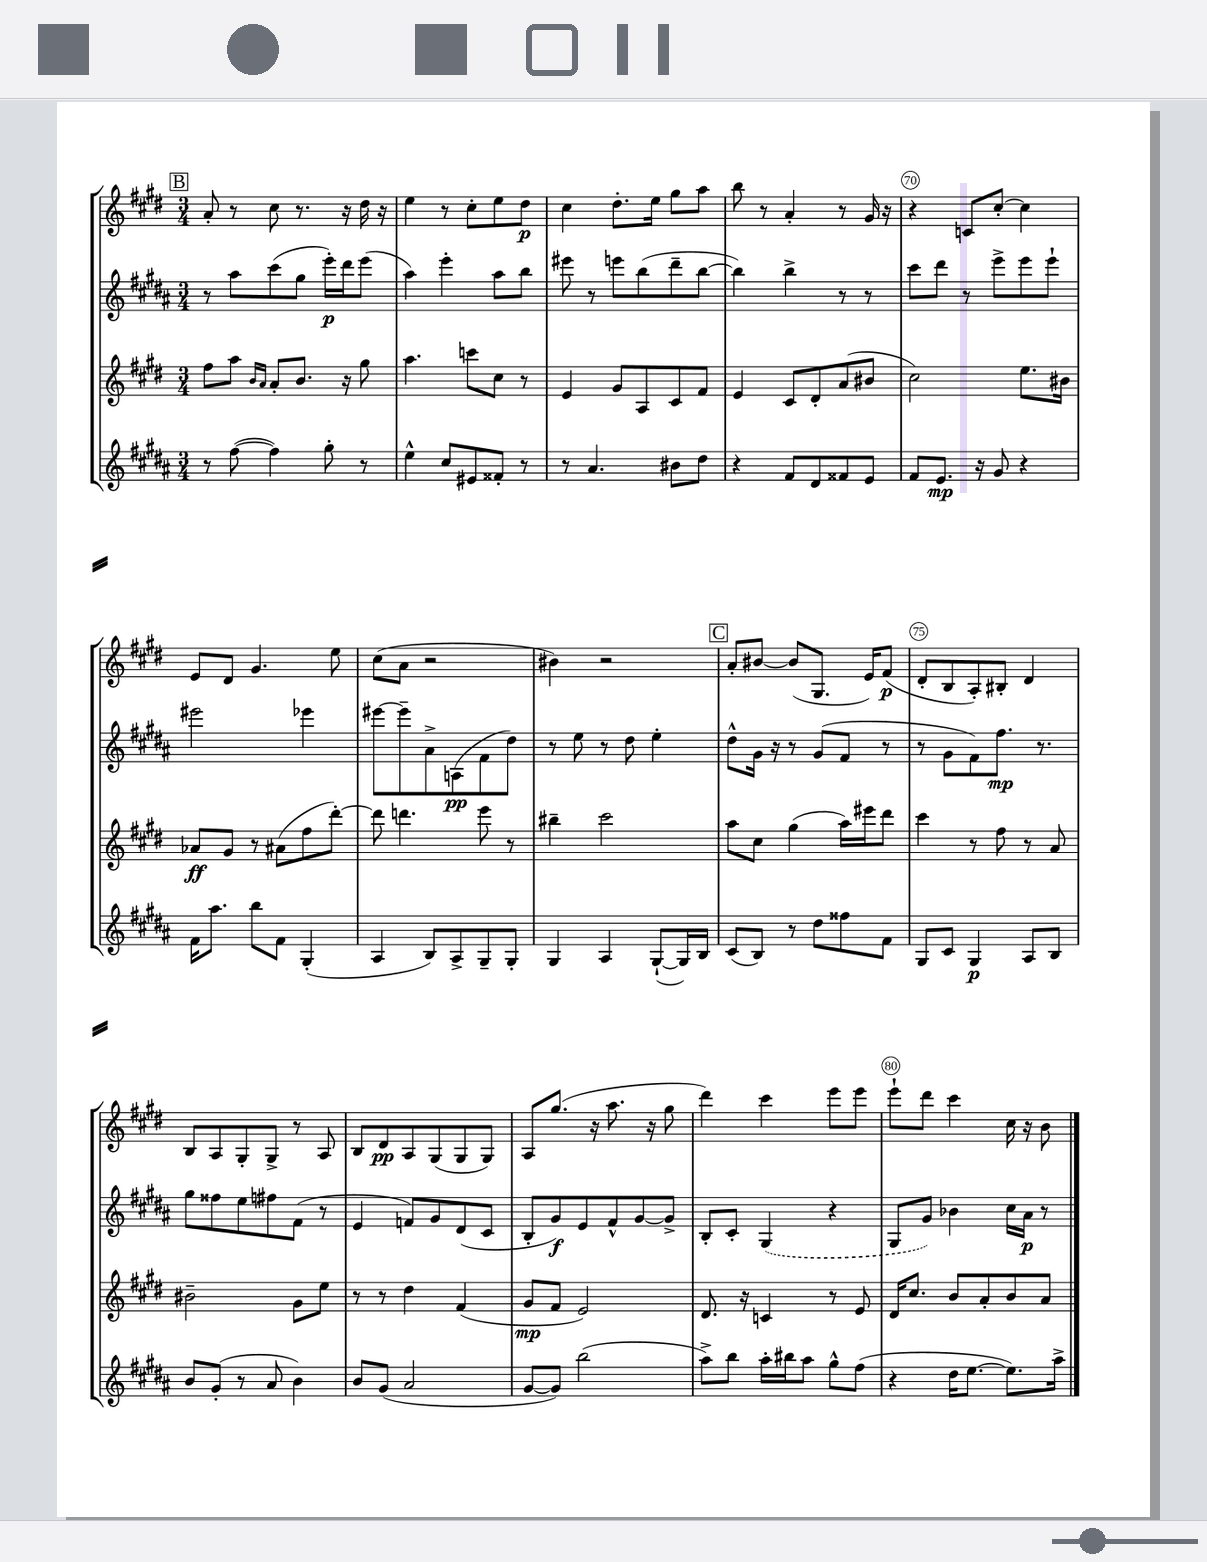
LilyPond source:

<<
\new StaffGroup <<
\new Staff = "s0" {
    \clef treble \key e \major \numericTimeSignature \time 3/4
    \mark \markup { \box "B" } a'8-. r8 cis''8 r8. r16 dis''16 r16 |
    e''4 r8 cis''8-. e''8 dis''8\p |
    cis''4 dis''8.-. e''16 gis''8 a''8 |
    b''8 r8 a'4-. r8 gis'16 r16 |
    r4 c'8 cis''8~-. cis''4 |
    e'8 dis'8 gis'4. e''8 |
    cis''8( a'8 r2 |
    bis'4) r2 |
    \mark \markup { \box "C" } a'8-. bis'8~ bis'8( gis8. e'16) fis'8\p( |
    dis'8-. b8 a8-.) bis8-. dis'4 |
    b8 a8 gis8-. gis8-> r8 a8 |
    b8 dis'8\pp a8 gis8( gis8 gis8) |
    a8 gis''8.( r16 a''8. r16 gis''8 |
    dis'''4) cis'''4 e'''8 e'''8 |
    e'''8-! dis'''8 cis'''4 cis''16 r16 b'8 \bar "|." |
}
\new Staff = "s1" {
    \clef treble \key b \major \numericTimeSignature \time 3/4
    \mark \markup { \box "B" } r8 ais''8 cis'''8( gis''8 e'''16-.\p) dis'''16 e'''8( |
    ais''4) e'''4-. ais''8 b''8 |
    eis'''8 r8 e'''8 b''8( dis'''8-- b''8~ |
    b''4) b''4-> r8 r8 |
    cis'''8 dis'''8 r8 e'''8-> e'''8 e'''8-! |
    eis'''2 ees'''4 |
    eis'''8~ eis'''8-- ais'8-> a8\pp( fis'8 dis''8) |
    r8 e''8 r8 dis''8 e''4-. |
    \mark \markup { \box "C" } dis''8-^ gis'16 r16 r8 gis'8( fis'8 r8 |
    r8 gis'8 fis'8) fis''8.\mp r8. |
    gis''8 fisis''8 e''8 fis''8 fis'8( r8 |
    e'4 f'8) gis'8 dis'8( cis'8 |
    b8-. gis'8\f) e'8 fis'8-^ gis'8~ gis'8-> |
    b8-. cis'8-. \once \slurDashed gis4( r4 |
    gis8 gis'8) bes'4 cis''16 ais'16\p r8 \bar "|." |
}
\new Staff = "s2" {
    \clef treble \key e \major \numericTimeSignature \time 3/4
    \mark \markup { \box "B" } fis''8 a''8 \grace { b'16 a'16 } a'8-. b'8. r16 gis''8 |
    a''4. c'''8 cis''8 r8 |
    e'4 gis'8 a8 cis'8 fis'8 |
    e'4 cis'8 dis'8-. a'8( bis'8 |
    cis''2) e''8. bis'16 |
    aes'8\ff gis'8 r8 ais'8( fis''8 dis'''8~-.) |
    dis'''8 d'''4. e'''8 r8 |
    bis''4-- cis'''2 |
    \mark \markup { \box "C" } a''8 cis''8 gis''4( a''16) eis'''16 dis'''8 |
    cis'''4 r8 fis''8 r8 a'8 |
    bis'2-- gis'8 e''8 |
    r8 r8 dis''4 fis'4( |
    gis'8\mp fis'8 e'2) |
    dis'8. r16 c'4 r8 e'8 |
    dis'16 cis''8. b'8 a'8-. b'8 a'8 \bar "|." |
}
\new Staff = "s3" {
    \clef treble \key b \major \numericTimeSignature \time 3/4
    \mark \markup { \box "B" } r8 fis''8~( fis''4) gis''8-. r8 |
    e''4-^ cis''8 eis'8 fisis'8-. r8 |
    r8 ais'4. bis'8 dis''8 |
    r4 fis'8 dis'8 fisis'8 e'8 |
    fis'8 e'8.\mp r16 gis'8 r4 |
    fis'16 ais''8. b''8 fis'8 gis4-.( |
    ais4 b8) ais8-> gis8-- gis8-. |
    gis4 ais4 gis8~-!( gis16) b16 |
    \mark \markup { \box "C" } cis'8( b8) r8 dis''8 fisis''8 fis'8 |
    gis8 cis'8 gis4\p ais8 b8 |
    b'8 gis'8-.( r8 ais'8 b'4) |
    b'8 gis'8( ais'2 |
    gis'8~ gis'8) b''2( |
    ais''8->) b''8 ais''16-. bis''16 ais''8 gis''8-^ fis''8( |
    r4 dis''16 e''8.~ e''8.) ais''16-> \bar "|." |
}
>>
>>
\layout { \context { \Score currentBarNumber = #66 \override BarNumber.break-visibility = ##(#f #t #t) barNumberVisibility = #(every-nth-bar-number-visible 5) \override BarNumber.stencil = #(make-stencil-circler 0.1 0.3 ly:text-interface::print) } }
